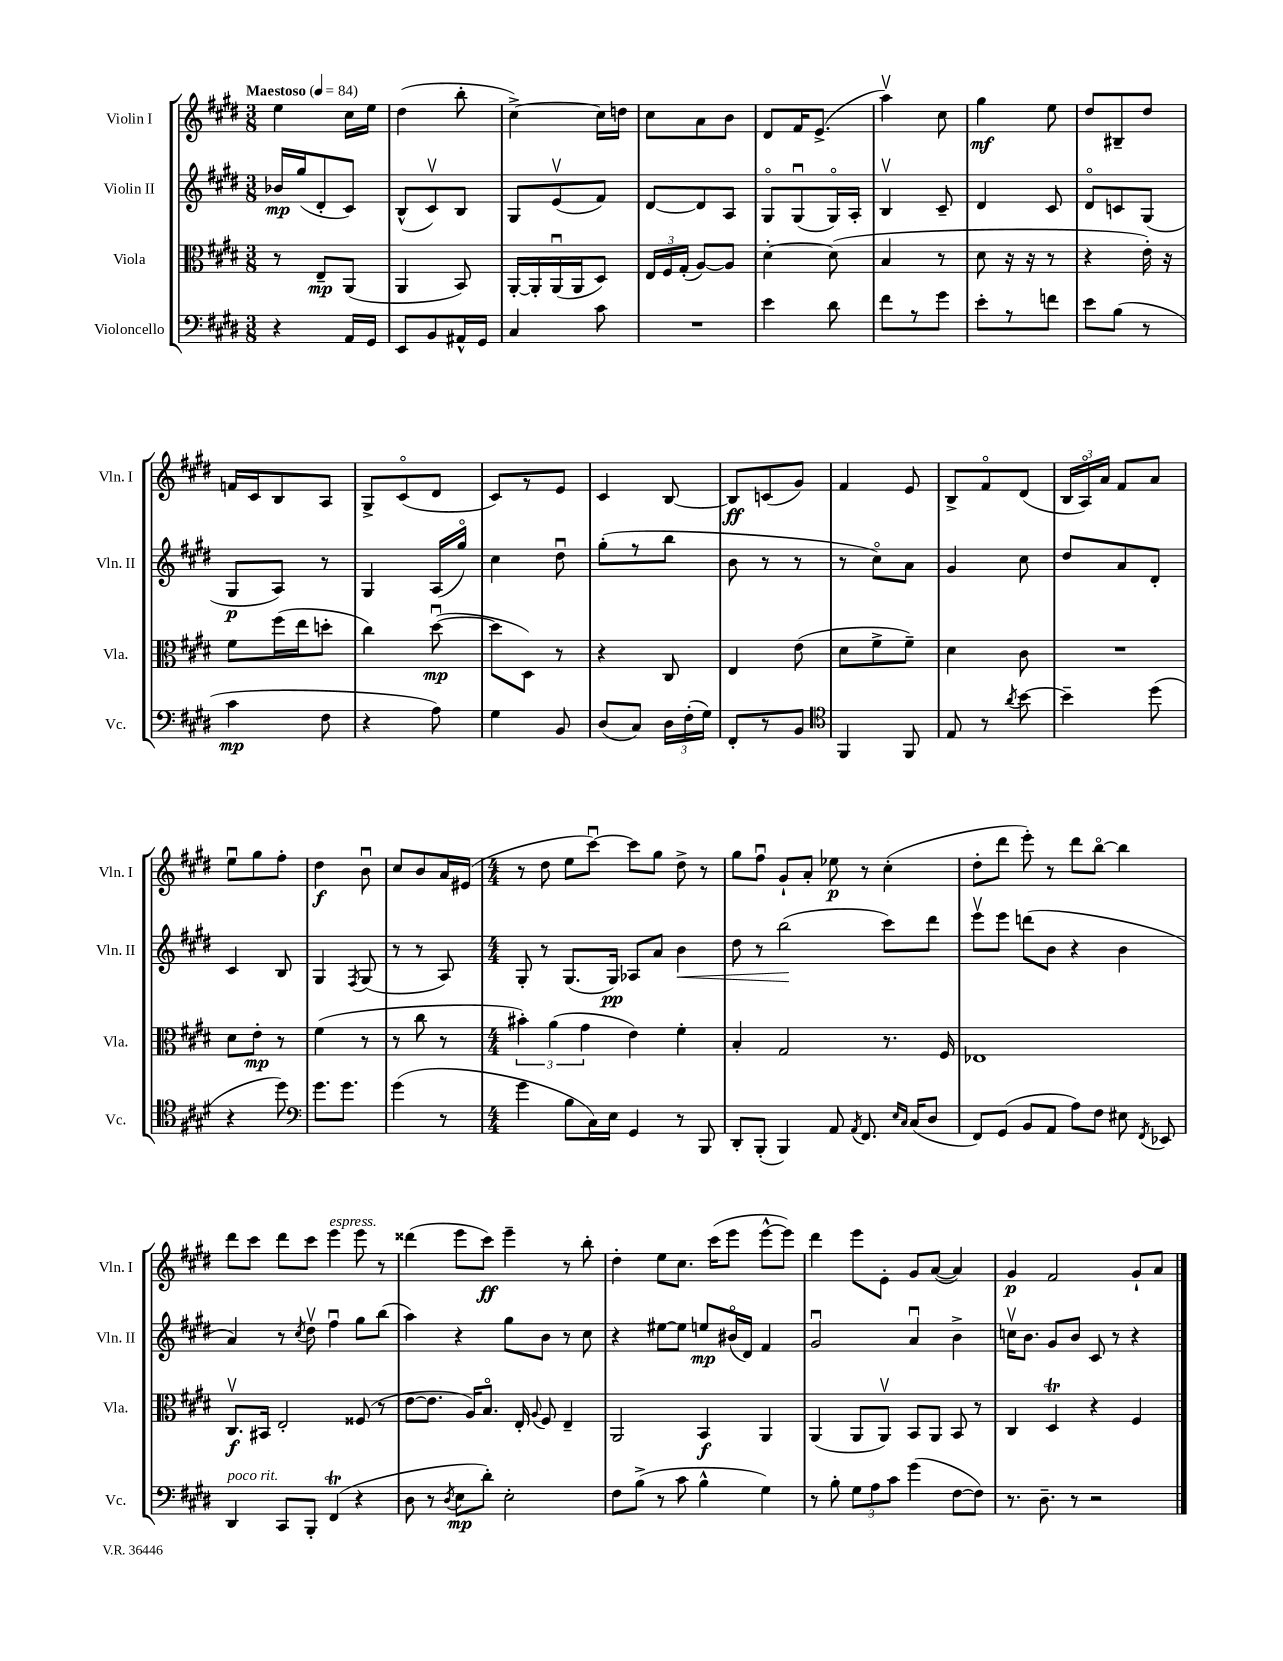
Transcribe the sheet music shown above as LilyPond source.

<<
\new StaffGroup <<
\new Staff = "s0" \with { instrumentName = "Violin I" shortInstrumentName = "Vln. I" } {
    \clef treble \key e \major \numericTimeSignature \time 3/8 \tempo "Maestoso" 4 = 84
    \autoBeamOff e''4 cis''16[ e''16] |
    dis''4( b''8-. |
    cis''4~->) cis''16[ d''16] |
    cis''8[ a'8 b'8] |
    dis'8[ fis'16 e'8.]->( |
    a''4\upbow) cis''8 |
    gis''4\mf e''8 |
    dis''8[ bis8-- dis''8] |
    f'16[ cis'16 b8 a8] |
    gis8[-> cis'8\flageolet( dis'8] |
    cis'8[) r8 e'8] |
    cis'4 b8~ |
    b8[\ff c'8( gis'8]) |
    fis'4 e'8 |
    b8[-> fis'8\flageolet dis'8]( |
    \tuplet 3/2 { b16[ a16\flageolet) a'16] } fis'8[ a'8] |
    e''8[\downbow gis''8 fis''8]-. |
    dis''4\f b'8\downbow |
    cis''8[ b'8 a'16 eis'16]( |
    \numericTimeSignature \time 4/4 r8 dis''8 e''8[ cis'''8]~\downbow) cis'''8[ gis''8] dis''8-> r8 |
    gis''8[ fis''8]\downbow gis'8[-! a'8]-. ees''8\p r8 cis''4-.( |
    dis''8[-. dis'''8] e'''8-.) r8 dis'''8[ b''8]~\flageolet b''4 |
    dis'''8[ cis'''8] dis'''8[ cis'''8] e'''4^\markup { \italic "espress." } e'''8 r8 |
    disis'''4( e'''8[ cis'''8]\ff) e'''4-- r8 b''8-. |
    dis''4-. e''8[ cis''8.] cis'''16[( e'''8] e'''8[~-^ e'''8]) |
    dis'''4 e'''8[ e'8]-. gis'8[ a'8]~( a'4) |
    gis'4\p fis'2 gis'8[-! a'8] \bar "|." |
}
\new Staff = "s1" \with { instrumentName = "Violin II" shortInstrumentName = "Vln. II" } {
    \clef treble \key e \major \numericTimeSignature \time 3/8
    \autoBeamOff bes'16[\mp gis''16( dis'8-. cis'8]) |
    b8[-^( cis'8\upbow) b8] |
    gis8[ e'8\upbow( fis'8]) |
    dis'8[~ dis'8 a8] |
    gis8[\flageolet gis8\downbow( gis16\flageolet) a16]-. |
    b4\upbow cis'8-- |
    dis'4 cis'8 |
    dis'8[\flageolet c'8 gis8]( |
    gis8[\p a8]) r8 |
    gis4 a16[( gis''16]\flageolet) |
    cis''4 dis''8\downbow |
    gis''8[-.( r8 b''8] |
    b'8 r8 r8 |
    r8 cis''8[\flageolet) a'8] |
    gis'4 cis''8 |
    dis''8[ a'8 dis'8]-. |
    cis'4 b8 |
    gis4 \acciaccatura { fis8 } gis8( |
    r8 r8 a8) |
    \numericTimeSignature \time 4/4 gis8-. r8 gis8.[( gis16]\pp) aes8[ a'8] b'4\< |
    dis''8 r8 b''2\!( cis'''8[) dis'''8] |
    e'''8[\upbow e'''8] d'''8[( b'8] r4 b'4 |
    a'4) r8 \acciaccatura { cis''8 } dis''8\upbow fis''4\downbow gis''8[ b''8]( |
    a''4) r4 gis''8[ b'8] r8 cis''8 |
    r4 eis''8[~ eis''8] e''8[\mp bis'16\flageolet( dis'16]) fis'4 |
    gis'2\downbow a'4\downbow b'4-> |
    c''16[\upbow b'8.] gis'8[ b'8] cis'8 r8 r4 \bar "|." |
}
\new Staff = "s2" \with { instrumentName = "Viola" shortInstrumentName = "Vla." } {
    \clef alto \key e \major \numericTimeSignature \time 3/8
    \autoBeamOff r8 e8[--\mp a,8]( |
    a,4 b,8) |
    a,16[~-. a,16-. a,16\downbow( a,16 dis8]) |
    \tuplet 3/2 { e16[ fis16 gis16]-.( } a8[~) a8] |
    dis'4~-. dis'8( |
    b4 r8 |
    dis'8 r16 r16 r8 |
    r4 e'16-.) r16 |
    fis'8[ fis''16( e''16 d''8]-. |
    cis''4) dis''8~\downbow\mp( |
    dis''8[ dis8]) r8 |
    r4 cis8 |
    e4 e'8( |
    dis'8[ fis'8-> fis'8]--) |
    dis'4 cis'8 |
    R4. |
    dis'8[ e'8]-.\mp r8 |
    fis'4( r8 |
    r8 cis''8 r8 |
    \numericTimeSignature \time 4/4 \tuplet 3/2 { bis'4-.) a'4( gis'4 } e'4) fis'4-. |
    b4-. gis2 r8. fis16 |
    ees1 |
    cis8.[\upbow\f bis,16] e2-. fisis8( r8 |
    e'8[~ e'8.] a16[) b8.]\flageolet e16-. \appoggiatura { a8 } fis8 e4-- |
    a,2 b,4\f a,4 |
    a,4( a,8[ a,8]\upbow) b,8[ a,8] b,8 r8 |
    cis4 dis4\trill r4 fis4 \bar "|." |
}
\new Staff = "s3" \with { instrumentName = "Violoncello" shortInstrumentName = "Vc." } {
    \clef bass \key e \major \numericTimeSignature \time 3/8
    \autoBeamOff r4 a,16[ gis,16] |
    e,8[ b,8 ais,16-^ gis,16] |
    cis4 cis'8 |
    R4. |
    e'4 dis'8 |
    fis'8[ r8 gis'8] |
    e'8[-. r8 f'8] |
    e'8[ b8]( r8 |
    cis'4\mp fis8 |
    r4 a8) |
    gis4 b,8 |
    dis8[( cis8]) \tuplet 3/2 { dis16[ fis16-.( gis16]) } |
    fis,8[-. r8 b,8] |
    \clef tenor fis,4 fis,8 |
    e8 r8 \acciaccatura { a'8 } b'8~ |
    b'4-- dis''8( |
    r4 dis''8) |
    \clef bass gis'8.[ gis'8.] |
    gis'4( r8 |
    \numericTimeSignature \time 4/4 gis'4 b8[ cis16) e16] gis,4 r8 b,,8 |
    dis,8[-. b,,8]-.( b,,4) a,8 \acciaccatura { a,8 } fis,8. \grace { e16[ cis16] } cis16[( dis8] |
    fis,8[) gis,8]( b,8[ a,8] a8[) fis8] eis8 \acciaccatura { fis,8 } ees,8 |
    dis,4^\markup { \italic "poco rit." } cis,8[ b,,8]-. fis,4\trill( r4 |
    dis8 r8 \acciaccatura { dis8 } e8[\mp dis'8]-.) e2-. |
    fis8[ b8]->( r8 cis'8 b4-^ gis4) |
    r8 b8-. \tuplet 3/2 { gis8[ a8 cis'8] } gis'4( fis8[~ fis8]) |
    r8. dis8.-- r8 r2 \bar "|." |
}
>>
>>
\layout { \context { \Score \remove "Bar_number_engraver" } }
